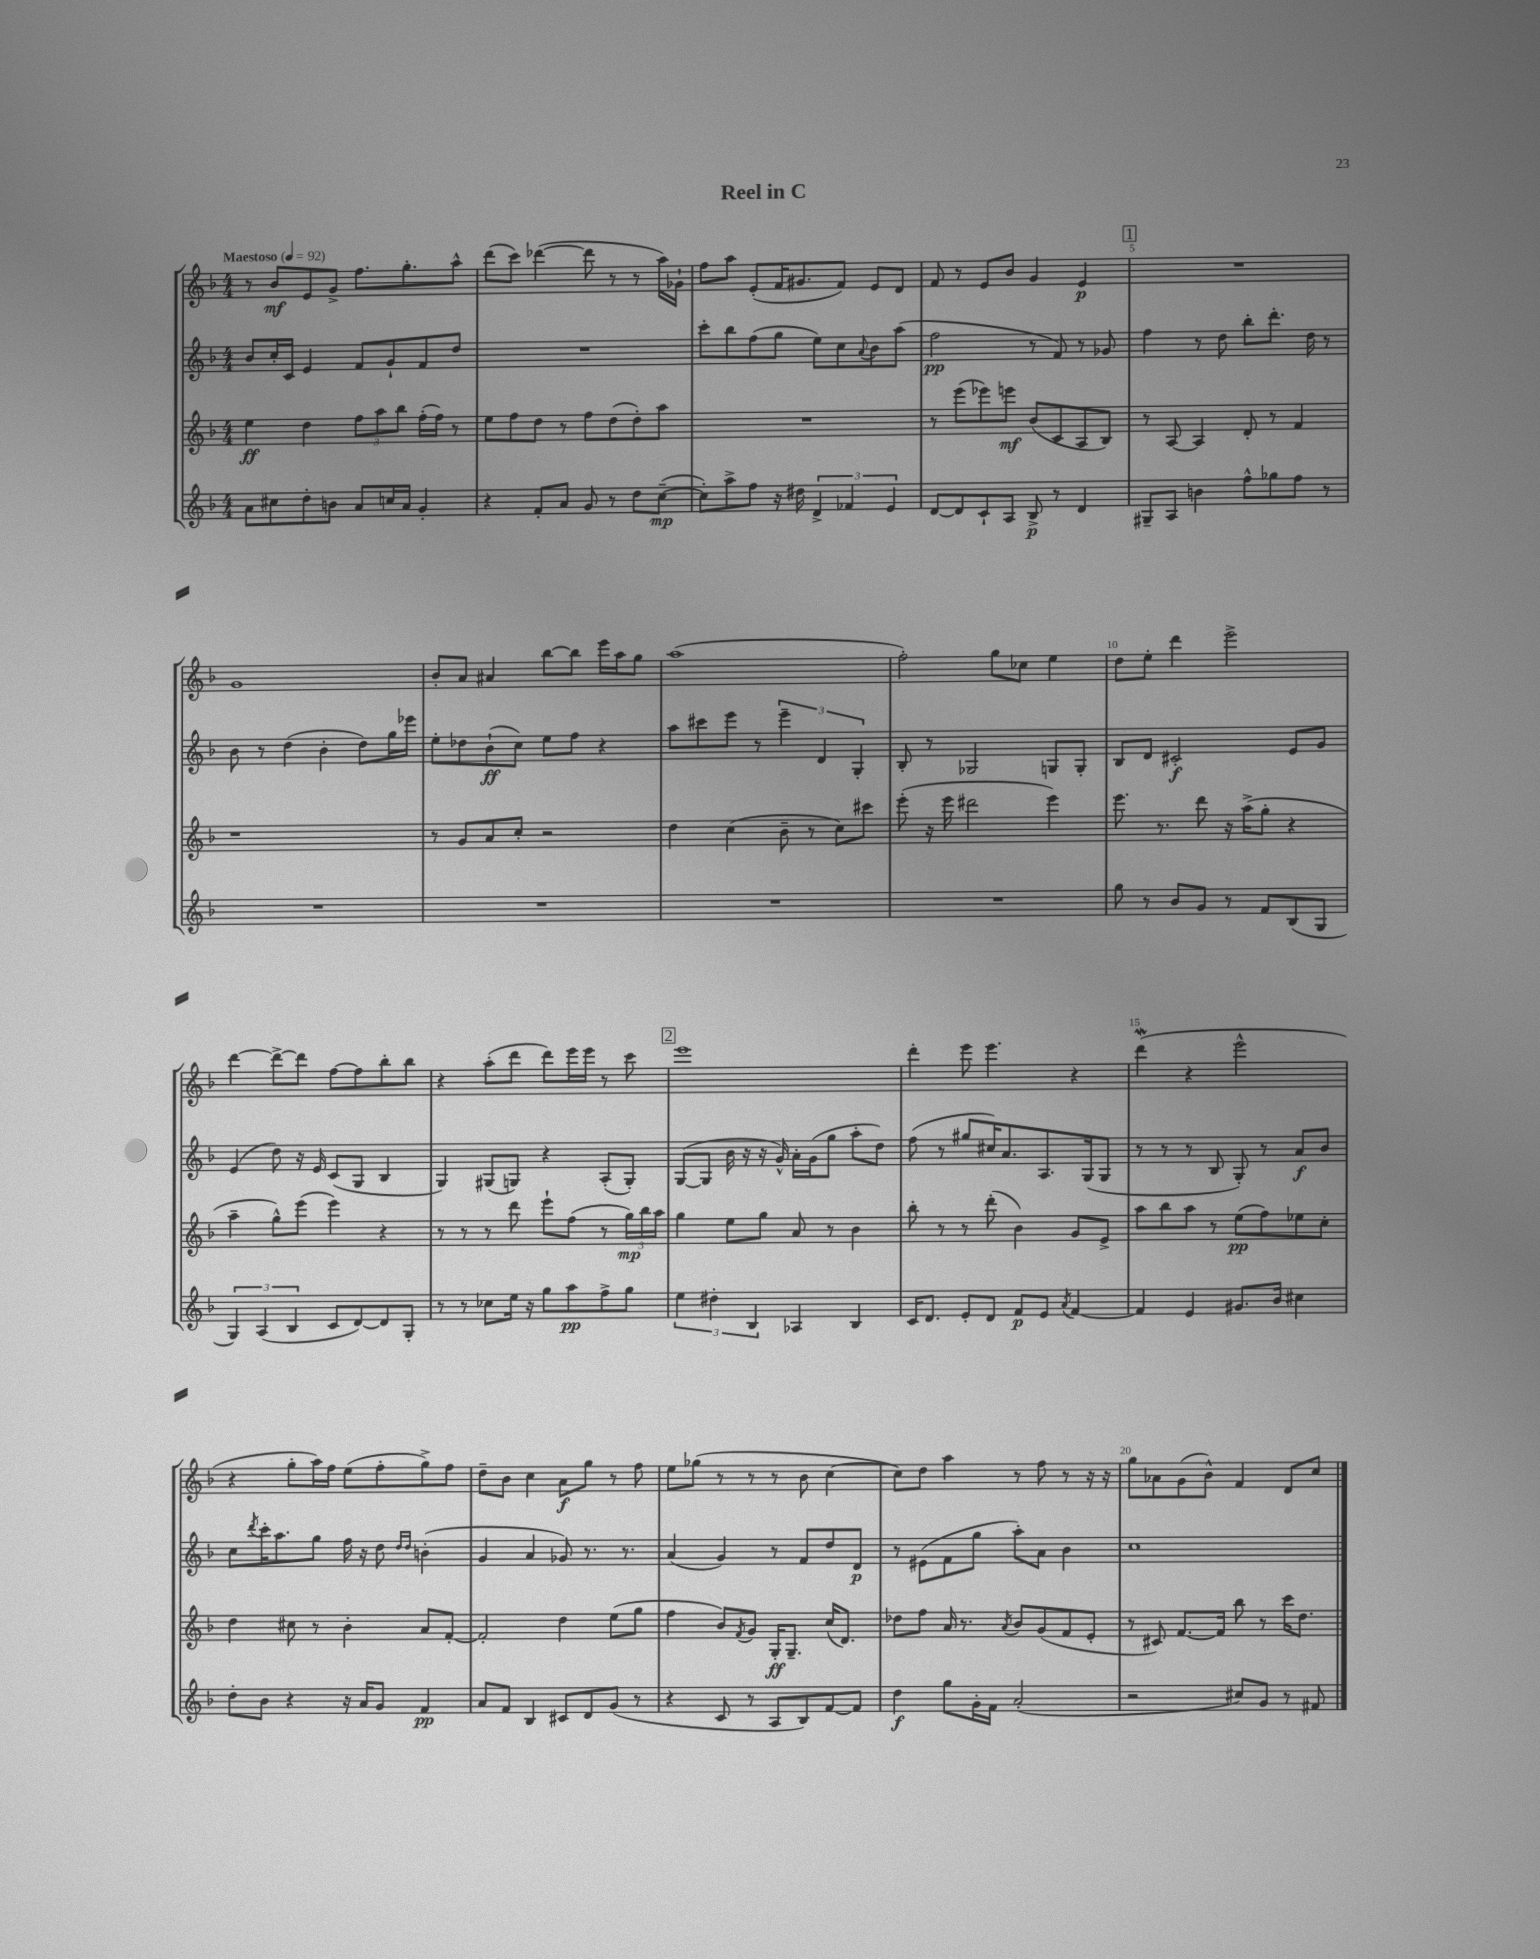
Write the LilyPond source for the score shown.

\header { title = "Reel in C" }
<<
\new StaffGroup <<
\new Staff = "s0" {
    \clef treble \key f \major \numericTimeSignature \time 4/4 \tempo "Maestoso" 4 = 92
    r8 bes'8\mf e'8 g'8-> f''8. g''8.-. a''8-^ |
    d'''8( c'''8) des'''4~( des'''8 r8 r8 a''16) ges'16-! |
    f''8 a''8 e'8-.( f'16 gis'8. f'8) e'8 d'8 |
    f'8 r8 e'8 bes'8 g'4 e'4\p |
    \mark \markup { \box "1" } R1 |
    g'1 |
    bes'8-. a'8 ais'4 bes''8~ bes''8 e'''16 a''16 g''8 |
    a''1( |
    f''2-.) g''8 ces''8 e''4 |
    d''8 e''8-. d'''4 e'''2-> |
    d'''4~ d'''8~-> d'''8 f''8~ f''8 bes''8-. bes''8 |
    r4 a''8-.( d'''8 d'''8) e'''16 e'''16 r8 c'''8 |
    \mark \markup { \box "2" } e'''1 |
    d'''4-. e'''8 e'''4. r4 |
    d'''4\mordent( r4 e'''2-^ |
    r4 g''8-. a''16) f''16 e''8( f''8-. g''8->) f''8 |
    d''8-- bes'8 c''4 a'8\f g''8 r8 f''8 |
    e''8 ges''8( r8 r8 r8 bes'8 c''4~ |
    c''8) d''8 a''4 r8 f''8 r8 r16 r16 |
    g''8 aes'8 g'8( bes'8-^) f'4 d'8 c''8 \bar "|." |
}
\new Staff = "s1" {
    \clef treble \key f \major \numericTimeSignature \time 4/4
    bes'8 c''16-. c'16 e'4 f'8 g'8-! f'8 d''8 |
    R1 |
    c'''8-. bes''8 f''8( g''8 e''8) c''8 \appoggiatura { a'8 } bes'8 a''8( |
    f''2\pp r8 f'8) r8 ges'8 |
    \mark \markup { \box "1" } f''4 r8 d''8 bes''8-. d'''8.-. d''16 r8 |
    bes'8 r8 d''4( bes'4-. d''8) g''16 ees'''16 |
    e''8-. des''8 bes'8-!\ff( c''8) e''8 f''8 r4 |
    a''8 cis'''8 e'''8 r8 \tuplet 3/2 { e'''4-- d'4 g4-. } |
    bes8-. r8 ges2 g8 g8-. |
    bes8 d'8 cis'2-.\f e'8 g'8 |
    e'4( d''8) r16 e'16 c'8( g8 bes4 |
    g4) gis8( g8) r4 a8-.( g8-.) |
    \mark \markup { \box "2" } g8~( g8 bes'16 r16 r16 g'16-^) a'16-. g'16( g''8 a''8-. d''8) |
    f''8( r8 gis''8 cis''16) a'8. a8. g16( g8 |
    r8 r8 r8 bes8 g8-.) r8 a'8\f bes'8 |
    c''8 \acciaccatura { d'''8 } c'''16-. a''8. g''8 f''16 r16 d''8 \grace { d''16 d''16 } b'4-.( |
    g'4 a'4 ges'8) r8. r8. |
    a'4( g'4) r8 f'8 d''8 d'8\p |
    r8 eis'8( f'8 g''8 a''8-.) a'8 bes'4 |
    c''1 \bar "|." |
}
\new Staff = "s2" {
    \clef treble \key f \major \numericTimeSignature \time 4/4
    e''4\ff d''4 \tuplet 3/2 { f''8 a''8 bes''8 } f''16-.( f''16) r8 |
    e''8 f''8 d''8 r8 f''8 d''8( d''8-.) a''8 |
    R1 |
    r8 e'''8( ees'''8) e'''8\mf bes'8( c'8 a8 bes8) |
    \mark \markup { \box "1" } r8 a8~ a4 d'8-. r8 f'4 |
    r1 |
    r8 g'8 a'8 c''8-. r2 |
    d''4 c''4( bes'8-- r8 c''8) cis'''8 |
    e'''8-.( r16 e'''16 dis'''2 e'''4) |
    e'''8. r8. d'''8 r16 a''16->( g''8-. r4 |
    a''4-- g''8-^) e'''8( e'''4) r4 |
    r8 r8 r8 d'''8 e'''8-! f''8( r8 \tuplet 3/2 { g''16\mp) bes''16 a''16 } |
    \mark \markup { \box "2" } g''4 e''8 g''8 a'8 r8 bes'4 |
    bes''8-. r8 r8 d'''8-.( bes'4) g'8 e'8-> |
    a''8 bes''8 a''8 r8 e''8\pp( f''8) ees''8 c''8-. |
    d''4 cis''8 r8 bes'4-. a'8 f'8~-. |
    f'2-. d''4 e''8( g''8 |
    f''4 bes'8) \acciaccatura { f'8 } g'8 g16-.\ff g8.-- c''16( d'8.) |
    des''8 f''8 a'16 r8. \acciaccatura { a'8 } bes'8 g'8( f'8 e'8-. |
    r8 cis'8) f'8.~ f'16 bes''8 r8 c'''16 d''8. \bar "|." |
}
\new Staff = "s3" {
    \clef treble \key f \major \numericTimeSignature \time 4/4
    a'8 cis''8 d''8-. b'8 a'8 c''16 a'16 g'4-. |
    r4 f'8-. a'8 g'8 r8 d''8 c''8~--\mp( |
    c''8-.) a''8-> f''8 r16 dis''16 \tuplet 3/2 { d'4-> fes'4 e'4 } |
    d'8~ d'8 c'8-! a8 bes8->\p r8 d'4 |
    \mark \markup { \box "1" } gis8-- a8 b'4 f''8-^ ges''8 f''8 r8 |
    R1 |
    R1 |
    R1 |
    R1 |
    g''8 r8 bes'8 g'8 r8 f'8 bes8( g8 |
    \tuplet 3/2 { g4) a4( bes4 } c'8 d'8~) d'8 g8-. |
    r8 r8 ces''8 e''16 r16 g''8 a''8\pp f''8-> g''8 |
    \mark \markup { \box "2" } \tuplet 3/2 { e''4 dis''4-. bes4 } aes4 bes4 |
    c'16 d'8. e'8-. d'8 f'8\p e'8 \acciaccatura { a'8 } f'4~ |
    f'4 e'4 gis'8. bes'16 cis''4 |
    d''8-. bes'8 r4 r16 a'16 g'8 f'4\pp |
    a'8 f'8 bes4 cis'8 d'8 g'8( r8 |
    r4 c'8 r8 a8 bes8) f'8~ f'8 |
    d''4\f g''8 g'16-. f'16 a'2-.( |
    r2 cis''8) g'8 r8 fis'8 \bar "|." |
}
>>
>>
\layout { \context { \Score \override BarNumber.break-visibility = ##(#f #t #t) barNumberVisibility = #(every-nth-bar-number-visible 5) } }
